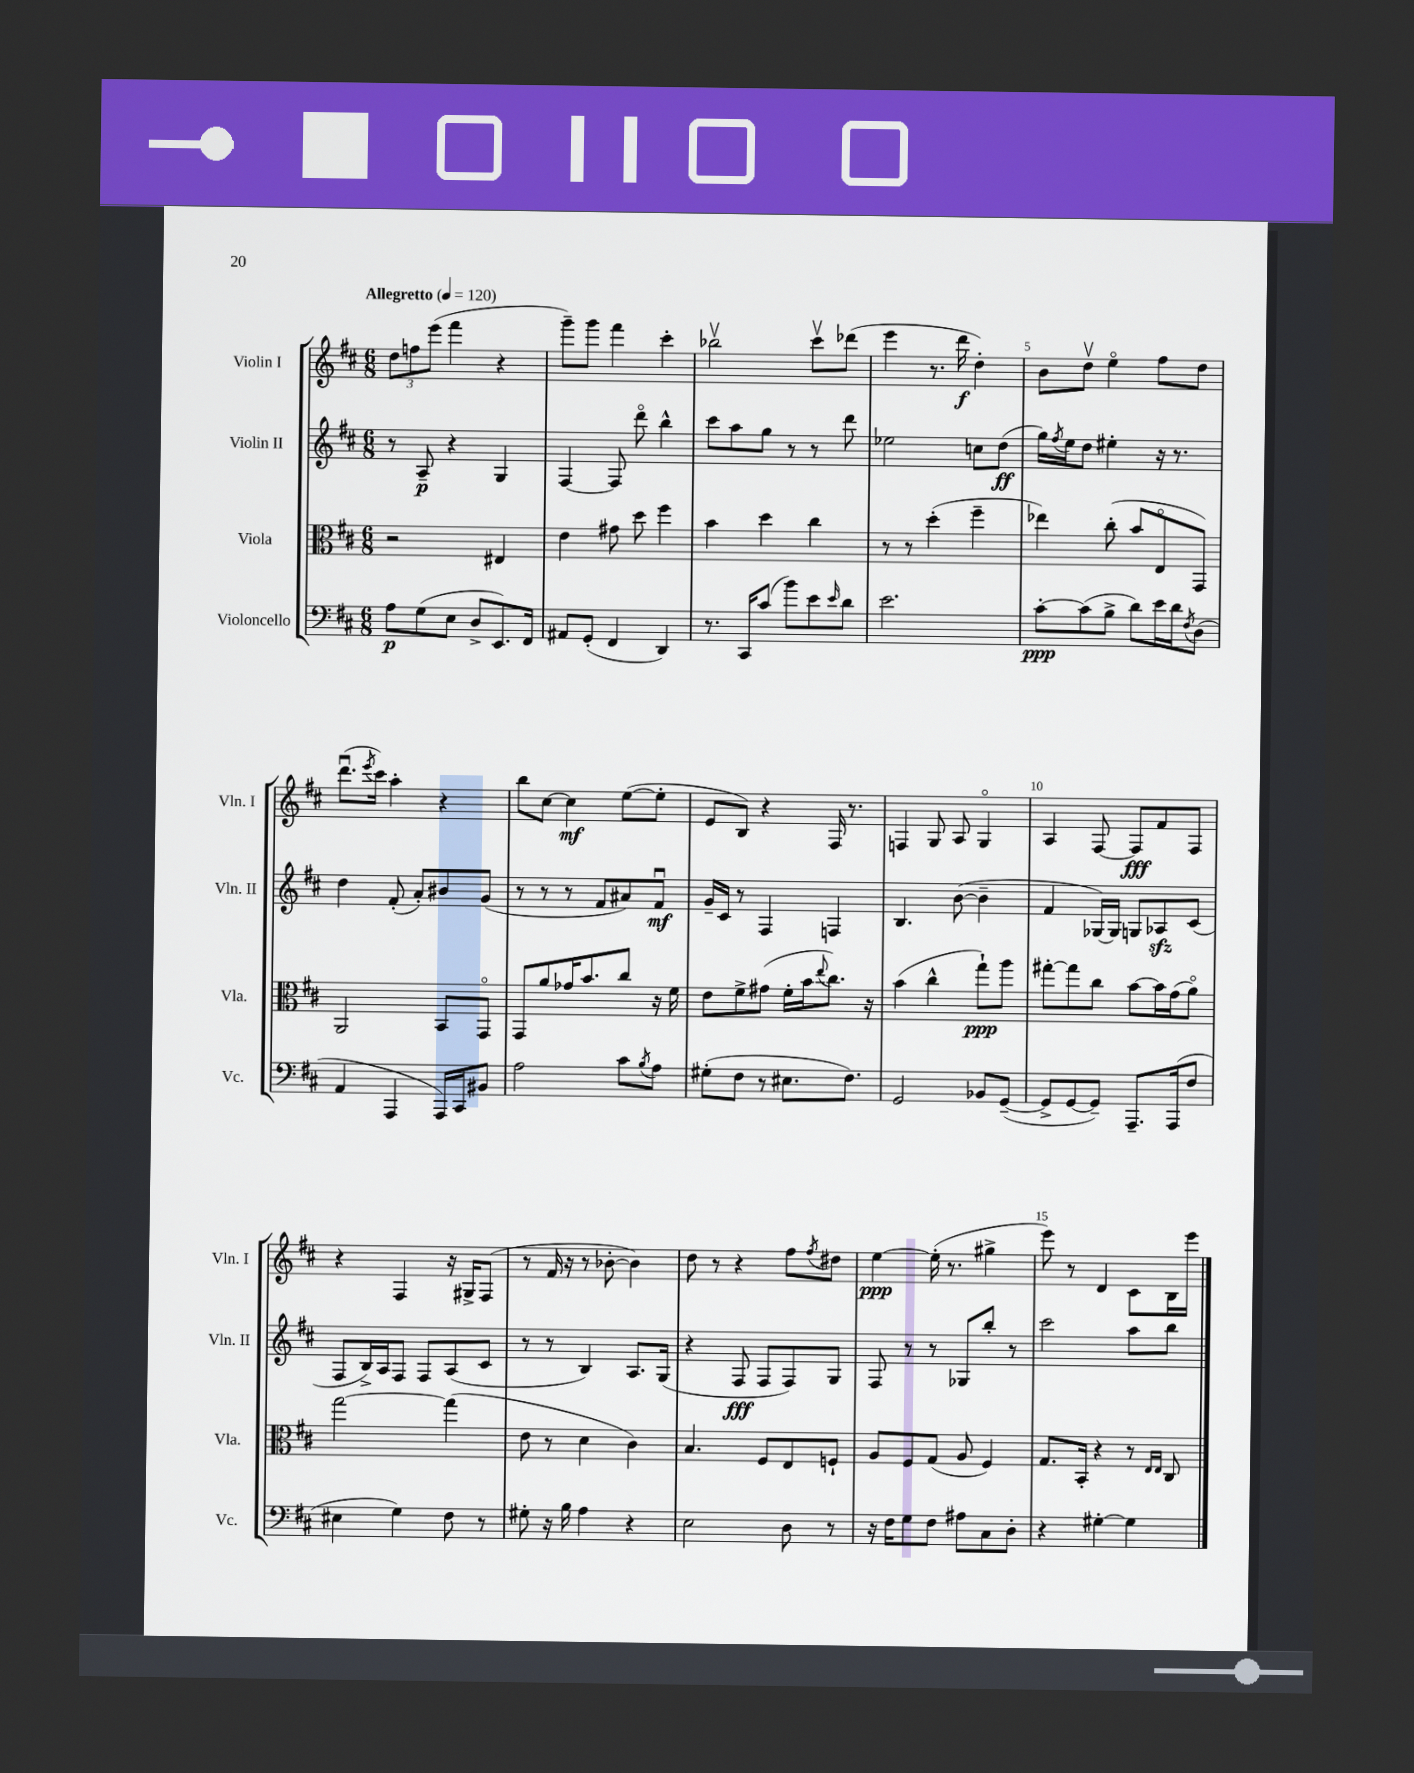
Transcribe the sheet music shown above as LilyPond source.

<<
\new StaffGroup <<
\new Staff = "s0" \with { instrumentName = "Violin I" shortInstrumentName = "Vln. I" } {
    \clef treble \key d \major \numericTimeSignature \time 6/8 \tempo "Allegretto" 4 = 120
    \tuplet 3/2 { d''8 f''8 e'''8( } fis'''4 r4 |
    g'''8--) g'''8 fis'''4 cis'''4-. |
    bes''2\upbow cis'''8\upbow des'''8( |
    e'''4 r8. d'''16\f d''4-.) |
    b'8 d''8\upbow e''4\flageolet fis''8 d''8 |
    d'''8.\downbow( \acciaccatura { e'''8 } cis'''16) a''4-. r4 |
    b''8 cis''8~ cis''4\mf e''8~( e''8-. |
    e'8 b8) r4 fis16 r8. |
    f4 g8 a8 g4\flageolet |
    a4 fis8~ fis8\fff fis'8 fis8 |
    r4 fis4 r16 gis16-> fis8( |
    r8 fis'16 r16 r8 bes'8~-. bes'4) |
    d''8 r8 r4 fis''8 \acciaccatura { fis''8 } dis''8 |
    e''4~\ppp e''16-.( r8. gis''4-> |
    e'''8) r8 d'4 cis'8 b16 e'''16 \bar "|." |
}
\new Staff = "s1" \with { instrumentName = "Violin II" shortInstrumentName = "Vln. II" } {
    \clef treble \key d \major \numericTimeSignature \time 6/8
    r8 a8--\p r4 g4 |
    fis4~ fis8 d'''8\flageolet b''4-^ |
    cis'''8 a''8 g''8 r8 r8 d'''8 |
    ees''2 c''8 d''8\ff( |
    g''16) \acciaccatura { fis''8 } e''16 d''8 eis''4-. r16 r8. |
    d''4 fis'8-.( a'8-.) bis'8 g'8( |
    r8 r8 r8 fis'8 ais'8) fis'8\downbow\mf |
    g'16-- cis'16 r8 fis4 f4 |
    b4. b'8~( b'4-- |
    fis'4 ges16~) ges16 g8 aes8\sfz cis'8( |
    fis8 b16->) a16 fis8 fis8 a8( cis'8 |
    r8 r8 b4) a8. g16( |
    r4 fis8\fff fis8 fis8) g8 |
    fis8 r8 r8 ges8 b''8-. r8 |
    cis'''2 a''8 b''8 \bar "|." |
}
\new Staff = "s2" \with { instrumentName = "Viola" shortInstrumentName = "Vla." } {
    \clef alto \key d \major \numericTimeSignature \time 6/8
    r2 eis4 |
    e'4 gis'8 d''8 fis''4 |
    b'4 d''4 cis''4 |
    r8 r8 d''4-.( fis''4-- |
    ees''4) cis''8-.( b'8 e8\flageolet g,8) |
    a,2 b,8 g,8\flageolet |
    g,8 a'8 ges'16 b'8. cis''8 r16 fis'16 |
    e'8 fis'8-> gis'8( fis'16-. b'16 \appoggiatura { e''8 } cis''8.) r16 |
    b'4( cis''4-^ g''8-!\ppp) a''8 |
    gis''8~-. gis''8 cis''8 b'8~ b'16 g'16( a'8\flageolet) |
    g''2~ g''4( |
    e'8 r8 d'4 cis'4) |
    b4. fis8 e8 f8-! |
    a8 fis8 g8( a8 fis4) |
    g8. b,16-. r4 r8 \grace { e16 e16 } cis8 \bar "|." |
}
\new Staff = "s3" \with { instrumentName = "Violoncello" shortInstrumentName = "Vc." } {
    \clef bass \key d \major \numericTimeSignature \time 6/8
    a8\p g8( e8 d8-> e,8.) fis,16 |
    ais,8 g,8-.( fis,4 d,4) |
    r8. cis,16 cis'8( b'8) e'8 \grace { e'16 } d'8 |
    e'2. |
    cis'8~-.\ppp cis'8( b8-> d'8) e'16 d'16 \acciaccatura { fis8 } d8( |
    a,4 a,,4 a,,16) cis,16 bis,8 |
    a2 cis'8 \acciaccatura { b8 } a8 |
    gis8-.( fis8 r8 eis8. fis8.) |
    g,2 bes,8 g,8~--( |
    g,8-> g,8~ g,8--) a,,8.-- a,,16( fis8 |
    eis4 g4) fis8 r8 |
    gis8-. r16 b16 a4 r4 |
    e2 d8 r8 |
    r16 fis16 g8 fis8 ais8 cis8 d8-. |
    r4 gis4~-. gis4 \bar "|." |
}
>>
>>
\layout { \context { \Score \override BarNumber.break-visibility = ##(#f #t #t) barNumberVisibility = #(every-nth-bar-number-visible 5) } }
